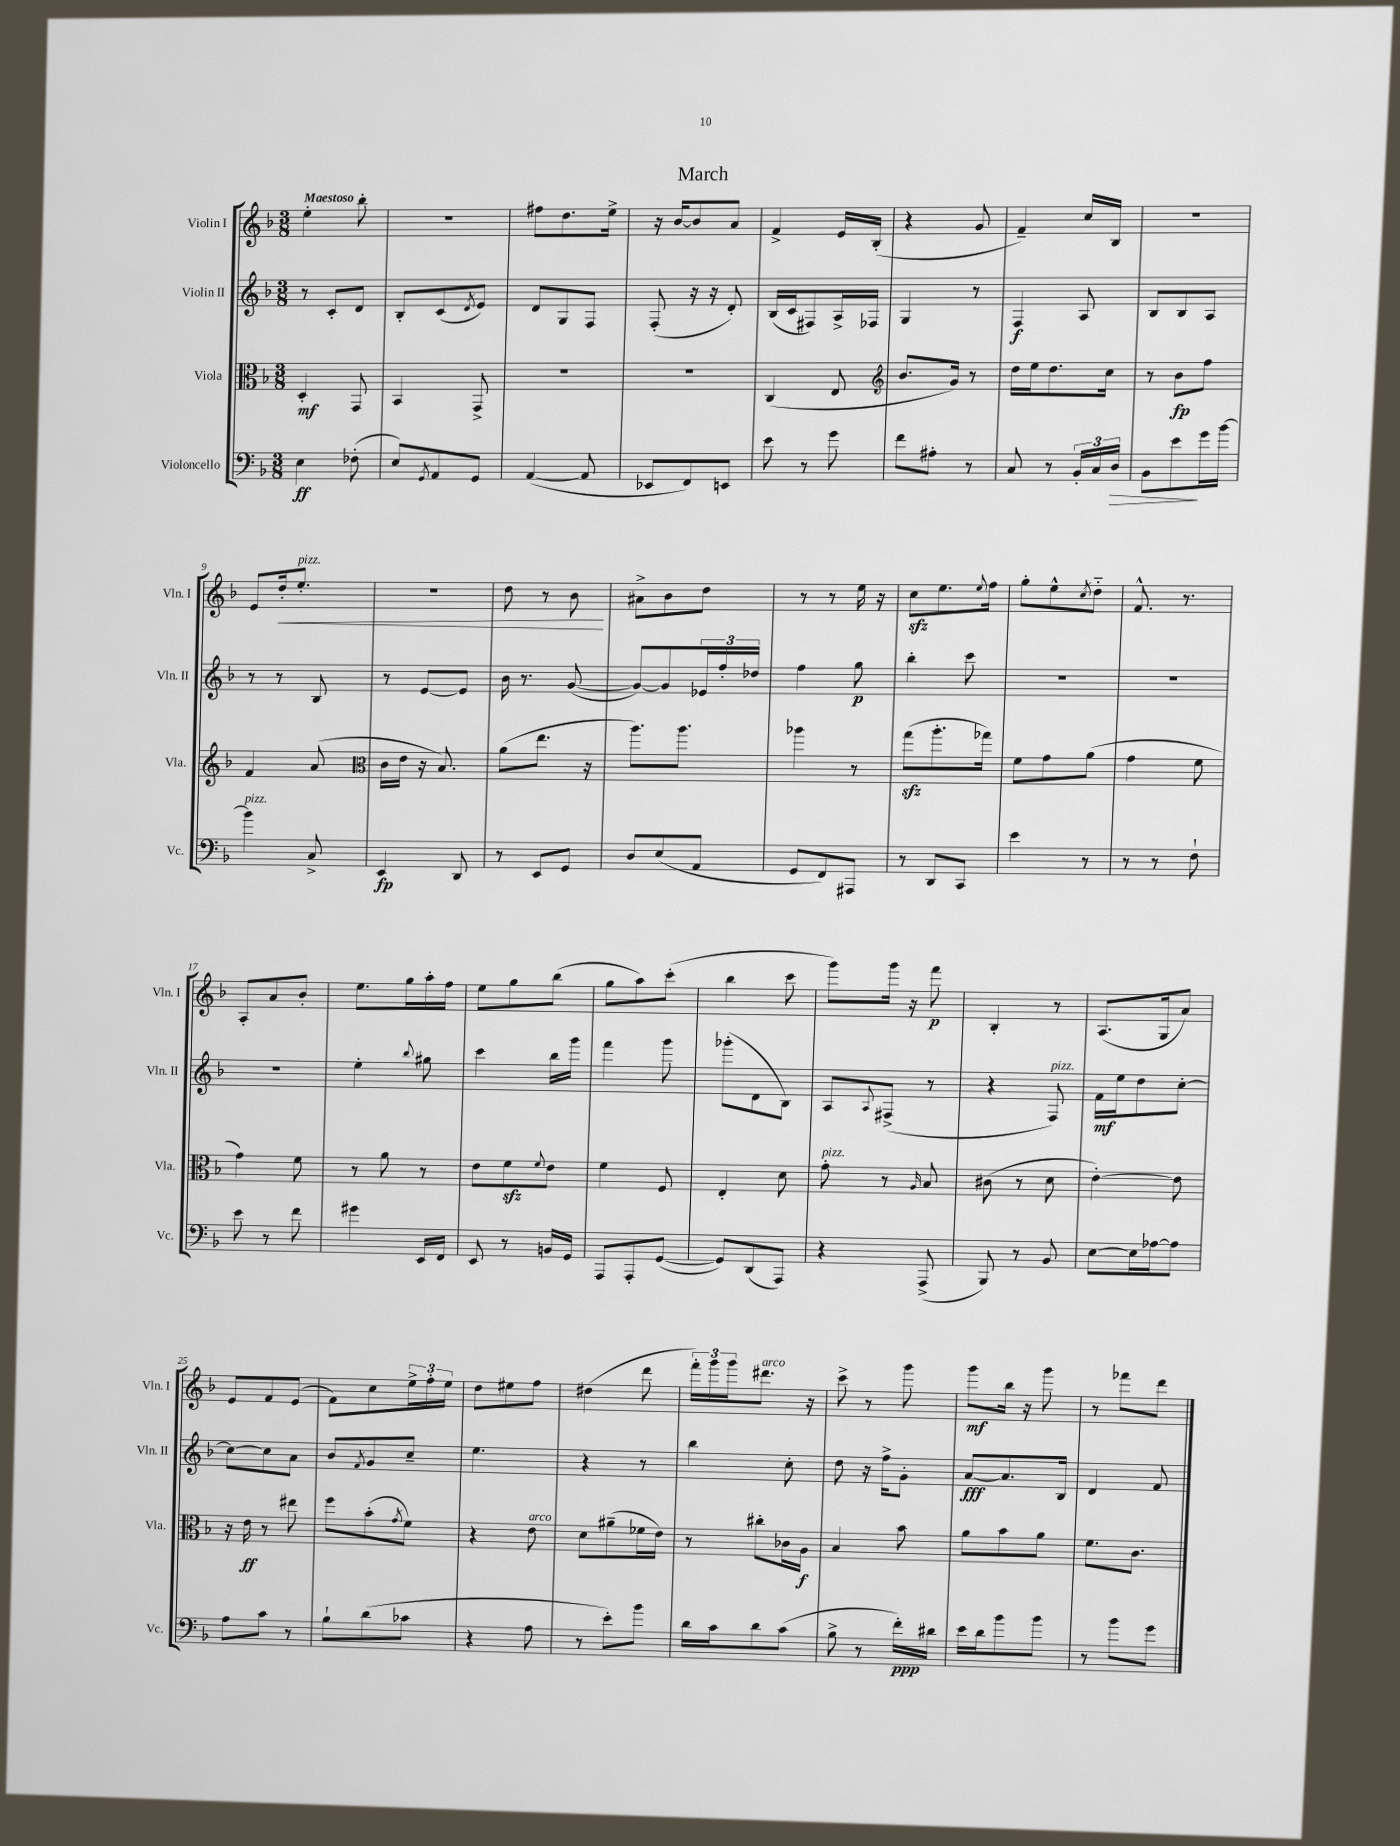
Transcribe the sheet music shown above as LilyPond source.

\header { title = "March" }
<<
\new StaffGroup <<
\new Staff = "s0" \with { instrumentName = "Violin I" shortInstrumentName = "Vln. I" } {
    \clef treble \key f \major \numericTimeSignature \time 3/8 \tempo "Maestoso"
    e''4-. bes''8-. |
    R4. |
    fis''8 d''8. e''16-> |
    r16 bes'16~ bes'8 a'8 |
    f'4-> e'16 bes16-.( |
    r4 g'8 |
    f'4--) c''16 bes16 |
    R4. |
    e'8 d''16-.\< e''8.-.^\markup { \italic "pizz." } |
    R4. |
    d''8 r8 bes'8\! |
    ais'8-> bes'8 d''8 |
    r8 r8 e''16 r16 |
    c''8\sfz e''8. \appoggiatura { e''8 } f''16 |
    g''8-. e''8-^ \acciaccatura { c''8 } d''8-_ |
    f'8.-^ r8. |
    a8-. a'8 bes'8-. |
    e''8. g''16 a''16-. f''16 |
    e''8 g''8 bes''8( |
    g''8 a''8) c'''8-.( |
    bes''4 c'''8 |
    g'''8) g'''16 r16 f'''8\p |
    bes4-. r8 |
    a8.( g16 a'8) |
    e'8 f'8 e'8( |
    f'8) c''8 \tuplet 3/2 { e''16-> f''16-. e''16 } |
    d''8 eis''8 f''8 |
    dis''4( d'''8 |
    \tuplet 3/2 { f'''16-.) g'''16 g'''16 } dis'''8.^\markup { \italic "arco" } r16 |
    c'''8-> r8 g'''8 |
    g'''8\mf bes''16 r16 g'''8 |
    r8 fes'''8 d'''8 \bar "|." |
}
\new Staff = "s1" \with { instrumentName = "Violin II" shortInstrumentName = "Vln. II" } {
    \clef treble \key f \major \numericTimeSignature \time 3/8
    r8 c'8-. d'8 |
    bes8-. c'8( \acciaccatura { d'8 } e'8) |
    d'8 g8 f8 |
    f8-.( r16 r16 d'8-.) |
    bes16( c'16 fis8) a16-> fes16 |
    g4 r8 |
    f4\f a8 |
    bes8 bes8 a8 |
    r8 r8 bes8 |
    r8 e'8~ e'8 |
    bes'16 r8. g'8~( |
    g'8~) g'8 \tuplet 3/2 { ees'16 f''16-. des''16 } |
    f''4 g''8\p |
    bes''4-. c'''8 |
    R4. |
    R4. |
    R4. |
    e''4-. \appoggiatura { bes''8 } gis''8 |
    c'''4 bes''16 g'''16 |
    f'''4 g'''8 |
    ges'''8-.( d'8 bes8) |
    a8 \appoggiatura { a8 } fis8->( r8 |
    r4 f8^\markup { \italic "pizz." }) |
    f'16\mf e''16 d''8 c''8~-. |
    c''8~ c''8 a'8 |
    bes'8 \acciaccatura { f'8 } g'8 c''8-- |
    e''4. |
    r4 r8 |
    bes''4 c''8-. |
    d''8 r16 f''16-> g'8-. |
    a'8~\fff a'8. bes16 |
    d'4 f'8 \bar "|." |
}
\new Staff = "s2" \with { instrumentName = "Viola" shortInstrumentName = "Vla." } {
    \clef alto \key f \major \numericTimeSignature \time 3/8
    d4-.\mf g,8 |
    bes,4 g,8-> |
    R4. |
    R4. |
    c4( e8 |
    \clef treble bes'8. g'16) r8 |
    d''16 e''16 d''8. c''16 |
    r8 bes'8\fp f''8 |
    f'4 a'8( |
    \clef alto c'16 e'16 r16 bes8.) |
    a'8( e''8. r16 |
    a''8.) a''8. |
    aes''4 r8 |
    g''8\sfz( a''8.-. ges''16) |
    f'8 g'8 a'8( |
    g'4 f'8 |
    g'4) f'8 |
    r8 a'8 r8 |
    e'8 f'8\sfz \appoggiatura { f'8 } e'8 |
    f'4 f8 |
    e4-. d'8 |
    g'8-.^\markup { \italic "pizz." } r8 \grace { a16 } bes8 |
    cis'8( r8 d'8 |
    e'4~-.) e'8 |
    r16 e'16\ff r8 eis''8 |
    f''8 bes'8-.( \acciaccatura { g'8 } f'8) |
    r4 e'8^\markup { \italic "arco" } |
    d'8 ais'8--( fes'16 e'16) |
    r8 cis''8-. ces'16 a16\f |
    bes4 bes'8 |
    a'8 bes'8 a'8 |
    f'8. c'8. \bar "|." |
}
\new Staff = "s3" \with { instrumentName = "Violoncello" shortInstrumentName = "Vc." } {
    \clef bass \key f \major \numericTimeSignature \time 3/8
    e4\ff fes8-.( |
    e8) \acciaccatura { g,8 } a,8 g,8 |
    a,4~( a,8 |
    ees,8 f,8) e,8 |
    e'8 r8 g'8 |
    f'8 ais8-. r8 |
    c8 r8 \tuplet 3/2 { bes,16-. c16 d16\> } |
    bes,8 e'8\! g'16 bes'16~ |
    bes'4^\markup { \italic "pizz." } c8-> |
    e,4\fp d,8 |
    r8 e,8 g,8 |
    d8 e8( a,8 |
    g,8 f,8) ais,,8 |
    r8 d,8 c,8 |
    e'4 r8 |
    r8 r8 f8-! |
    e'8 r8 f'8 |
    gis'4 e,16 f,16 |
    e,8 r8 b,16 g,16 |
    a,,8 a,,8-. g,8~( |
    g,8) d,8( a,,8) |
    r4 a,,8->( |
    bes,,8) r8 bes,8 |
    e8~ e16 aes16~ aes8 |
    a8 c'8 r8 |
    bes8-! d'8( ces'8 |
    r4 a8 |
    r8 e'8-.) bes'8 |
    d'16 c'16 d'8 c'8( |
    bes8-> r8 f'16-.\ppp) dis'16 |
    e'16 d'16 bes'8 bes'8 |
    r8 bes'8 g'8 \bar "|." |
}
>>
>>
